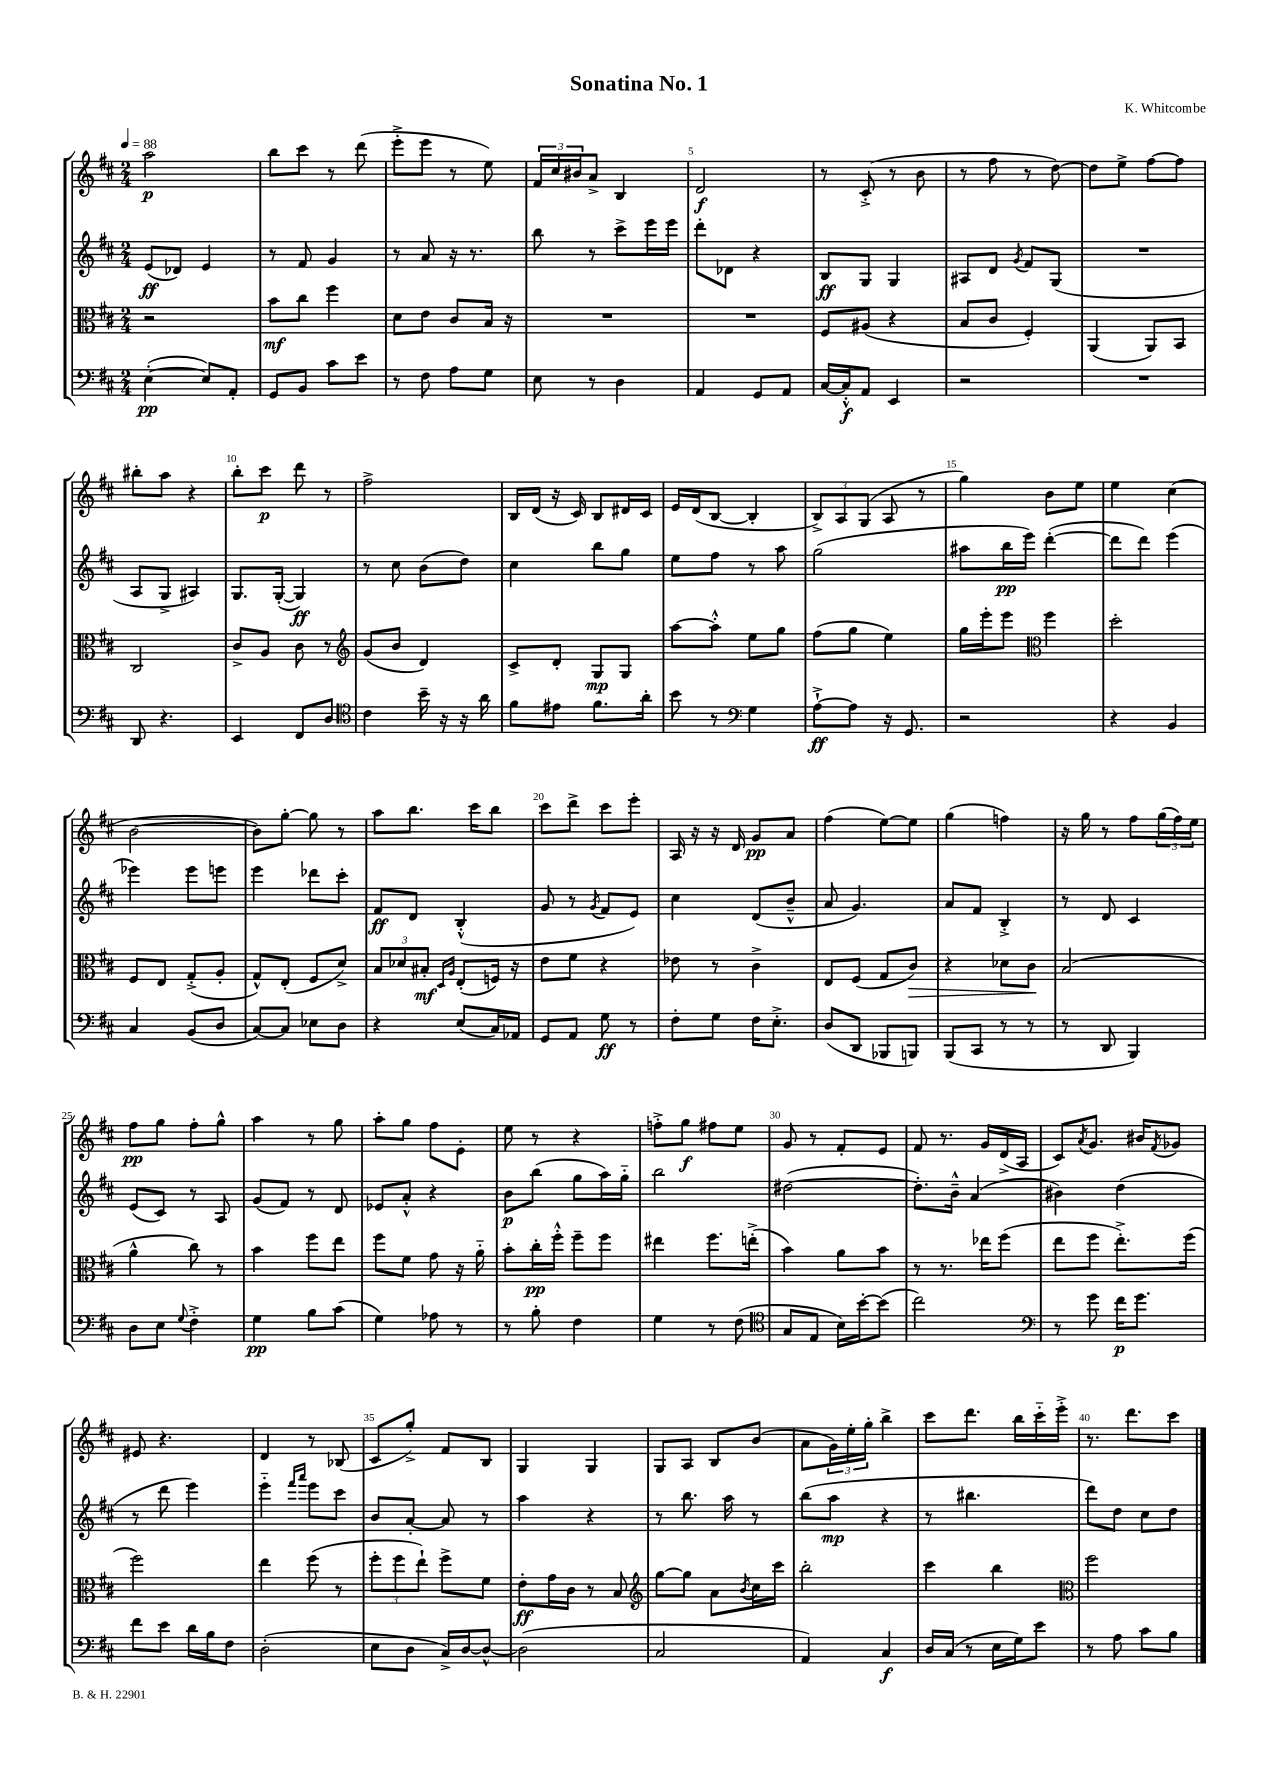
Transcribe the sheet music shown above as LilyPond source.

\header { title = "Sonatina No. 1" composer = "K. Whitcombe" }
<<
\new StaffGroup <<
\new Staff = "s0" {
    \clef treble \key d \major \numericTimeSignature \time 2/4 \tempo 4 = 88
    a''2\p |
    b''8 cis'''8 r8 d'''8( |
    e'''8-.-> e'''8 r8 e''8) |
    \tuplet 3/2 { fis'16 cis''16 bis'16 } a'8-> b4 |
    d'2\f |
    r8 cis'8-.->( r8 b'8 |
    r8 fis''8 r8 d''8~) |
    d''8 e''8-> fis''8~ fis''8 |
    bis''8-. a''8 r4 |
    b''8-. cis'''8\p d'''8 r8 |
    fis''2-> |
    b16 d'16( r16 cis'16) b8 dis'16 cis'16 |
    e'16 d'16( b8~ b4-. |
    \tuplet 3/2 { b8->) a8 g8( } a8 r8 |
    g''4) b'8 e''8 |
    e''4 cis''4( |
    b'2~ |
    b'8) g''8~-. g''8 r8 |
    a''8 b''8. cis'''16 b''8 |
    cis'''8 d'''8-> cis'''8 e'''8-. |
    a16 r16 r16 d'16 g'8\pp a'8 |
    fis''4( e''8~) e''8 |
    g''4( f''4) |
    r16 g''16 r8 fis''8 \tuplet 3/2 { g''16( fis''16) e''16 } |
    fis''8\pp g''8 fis''8-. g''8-^ |
    a''4 r8 g''8 |
    a''8-. g''8 fis''8 e'8-. |
    e''8 r8 r4 |
    f''8-.-> g''8\f fis''8 e''8 |
    g'8 r8 fis'8-. e'8 |
    fis'8 r8. g'16 d'16->( a16 |
    cis'8) \acciaccatura { a'8 } g'8. bis'16 \acciaccatura { fis'8 } ges'8 |
    eis'8 r4. |
    d'4 r8 bes8( |
    cis'8 g''8-.->) fis'8 b8 |
    g4 g4 |
    g8 a8 b8 b'8( |
    a'8 \tuplet 3/2 { g'16) e''16-. g''16-. } b''4-> |
    cis'''8 d'''8. b''16 cis'''16-_ e'''16-.-> |
    r8. d'''8. cis'''8 \bar "|." |
}
\new Staff = "s1" {
    \clef treble \key d \major \numericTimeSignature \time 2/4
    e'8\ff( des'8) e'4 |
    r8 fis'8 g'4 |
    r8 a'8 r16 r8. |
    b''8 r8 cis'''8-> e'''16 e'''16 |
    d'''8-. des'8 r4 |
    b8\ff g8 g4 |
    ais8 d'8 \acciaccatura { g'8 } fis'8 g8( |
    R2 |
    a8 g8-> ais4) |
    g8. g16~-.( g4\ff) |
    r8 cis''8 b'8( d''8) |
    cis''4 b''8 g''8 |
    e''8 fis''8 r8 a''8 |
    g''2( |
    ais''8 b''16\pp e'''16) d'''4~-.( |
    d'''8 d'''8) e'''4( |
    ees'''4) ees'''8 e'''8 |
    e'''4 des'''8 cis'''8-. |
    fis'8\ff d'8 b4-.-^( |
    g'8 r8 \acciaccatura { g'8 } fis'8 e'8) |
    cis''4 d'8( b'8---^ |
    a'8 g'4.) |
    a'8 fis'8 b4-.-> |
    r8 d'8 cis'4 |
    e'8( cis'8) r8 a8 |
    g'8( fis'8) r8 d'8 |
    ees'8 a'8-.-^ r4 |
    b'8\p b''8( g''8 a''16) g''16-_ |
    b''2 |
    dis''2~( |
    dis''8.-.) b'16---^ a'4( |
    bis'4) d''4( |
    r8 d'''8 e'''4) |
    e'''4-_ \grace { fis'''16 a'''16 } e'''8 cis'''8 |
    b'8 a'8~-. a'8 r8 |
    a''4 r4 |
    r8 b''8. a''16 r8 |
    b''8( a''8\mp r4 |
    r8 bis''4. |
    d'''8) d''8 cis''8 d''8 \bar "|." |
}
\new Staff = "s2" {
    \clef alto \key d \major \numericTimeSignature \time 2/4
    r2 |
    b'8\mf cis''8 fis''4 |
    d'8 e'8 cis'8 b16 r16 |
    R2 |
    R2 |
    fis8 ais8( r4 |
    b8 cis'8 fis4-.) |
    a,4( a,8) b,8 |
    cis2 |
    cis'8-> a8 cis'8 r8 |
    \clef treble g'8( b'8 d'4) |
    cis'8-> d'8-. g8\mp g8 |
    a''8~ a''8-.-^ e''8 g''8 |
    fis''8( g''8 e''4) |
    g''16 e'''16-. e'''8 \clef alto fis''4 |
    d''2-. |
    fis8 e8 g8-.->( a8-. |
    g8-^) e8-.( fis8 d'8->) |
    \tuplet 3/2 { b8 des'8 bis8-.\mf } \grace { d16 a16 } e8-.( f16) r16 |
    e'8 fis'8 r4 |
    ees'8 r8 cis'4-> |
    e8 fis8( g8 cis'8\>) |
    r4 des'8 cis'8\! |
    b2( |
    a'4-^ cis''8) r8 |
    b'4 fis''8 e''8 |
    fis''8 fis'8 g'8 r16 a'16-_ |
    b'8-. cis''16-.\pp fis''16-.-^ fis''8-- fis''8 |
    eis''4 fis''8. e''16-.->( |
    b'4) a'8 b'8 |
    r8 r8. ees''16 fis''8( |
    e''8 fis''8 e''8.-.->) fis''16( |
    fis''2) |
    e''4 fis''8( r8 |
    \tuplet 3/2 { fis''8-. fis''8 e''8-!) } fis''8-> fis'8 |
    e'8-.\ff g'16 cis'16 r8 b8 |
    \clef treble g''8~ g''8 a'8 \acciaccatura { b'8 } cis''16 cis'''16 |
    b''2-. |
    cis'''4 b''4 |
    \clef alto fis''2 \bar "|." |
}
\new Staff = "s3" {
    \clef bass \key d \major \numericTimeSignature \time 2/4
    e4~-.\pp( e8) a,8-. |
    g,8 b,8 cis'8 e'8 |
    r8 fis8 a8 g8 |
    e8 r8 d4 |
    a,4 g,8 a,8 |
    cis16~ cis16-.-^\f a,8 e,4 |
    r2 |
    R2 |
    d,8 r4. |
    e,4 fis,8 d8 |
    \clef tenor cis'4 b'16-- r16 r16 a'16 |
    fis'8 eis'8 fis'8. a'16-. |
    b'8 r8 \clef bass g4 |
    a8~-!->\ff a8 r16 g,8. |
    r2 |
    r4 b,4 |
    cis4 b,8( d8 |
    cis8~) cis8 ees8 d8 |
    r4 e8( cis16) aes,16 |
    g,8 a,8 g8\ff r8 |
    fis8-. g8 fis16 e8.-.-> |
    d8( d,8 bes,,8 b,,8) |
    b,,8( cis,8 r8 r8 |
    r8 d,8 b,,4) |
    d8 e8 \appoggiatura { g8 } fis4-.-> |
    g4\pp b8 cis'8( |
    g4) aes8 r8 |
    r8 b8-. fis4 |
    g4 r8 fis8( |
    \clef tenor g8 e8 b16) b'16~-. b'8( |
    cis''2) |
    \clef bass r8 g'8 fis'16\p g'8. |
    fis'8 e'8 d'16 b16 fis8 |
    d2-.( |
    e8 d8 cis16->) d16~ d8~-^ |
    d2( |
    cis2 |
    a,4) cis4\f |
    d16 cis16( r8 e16 g16) e'8 |
    r8 a8 cis'8 b8 \bar "|." |
}
>>
>>
\layout { \context { \Score \override BarNumber.break-visibility = ##(#f #t #t) barNumberVisibility = #(every-nth-bar-number-visible 5) } }
